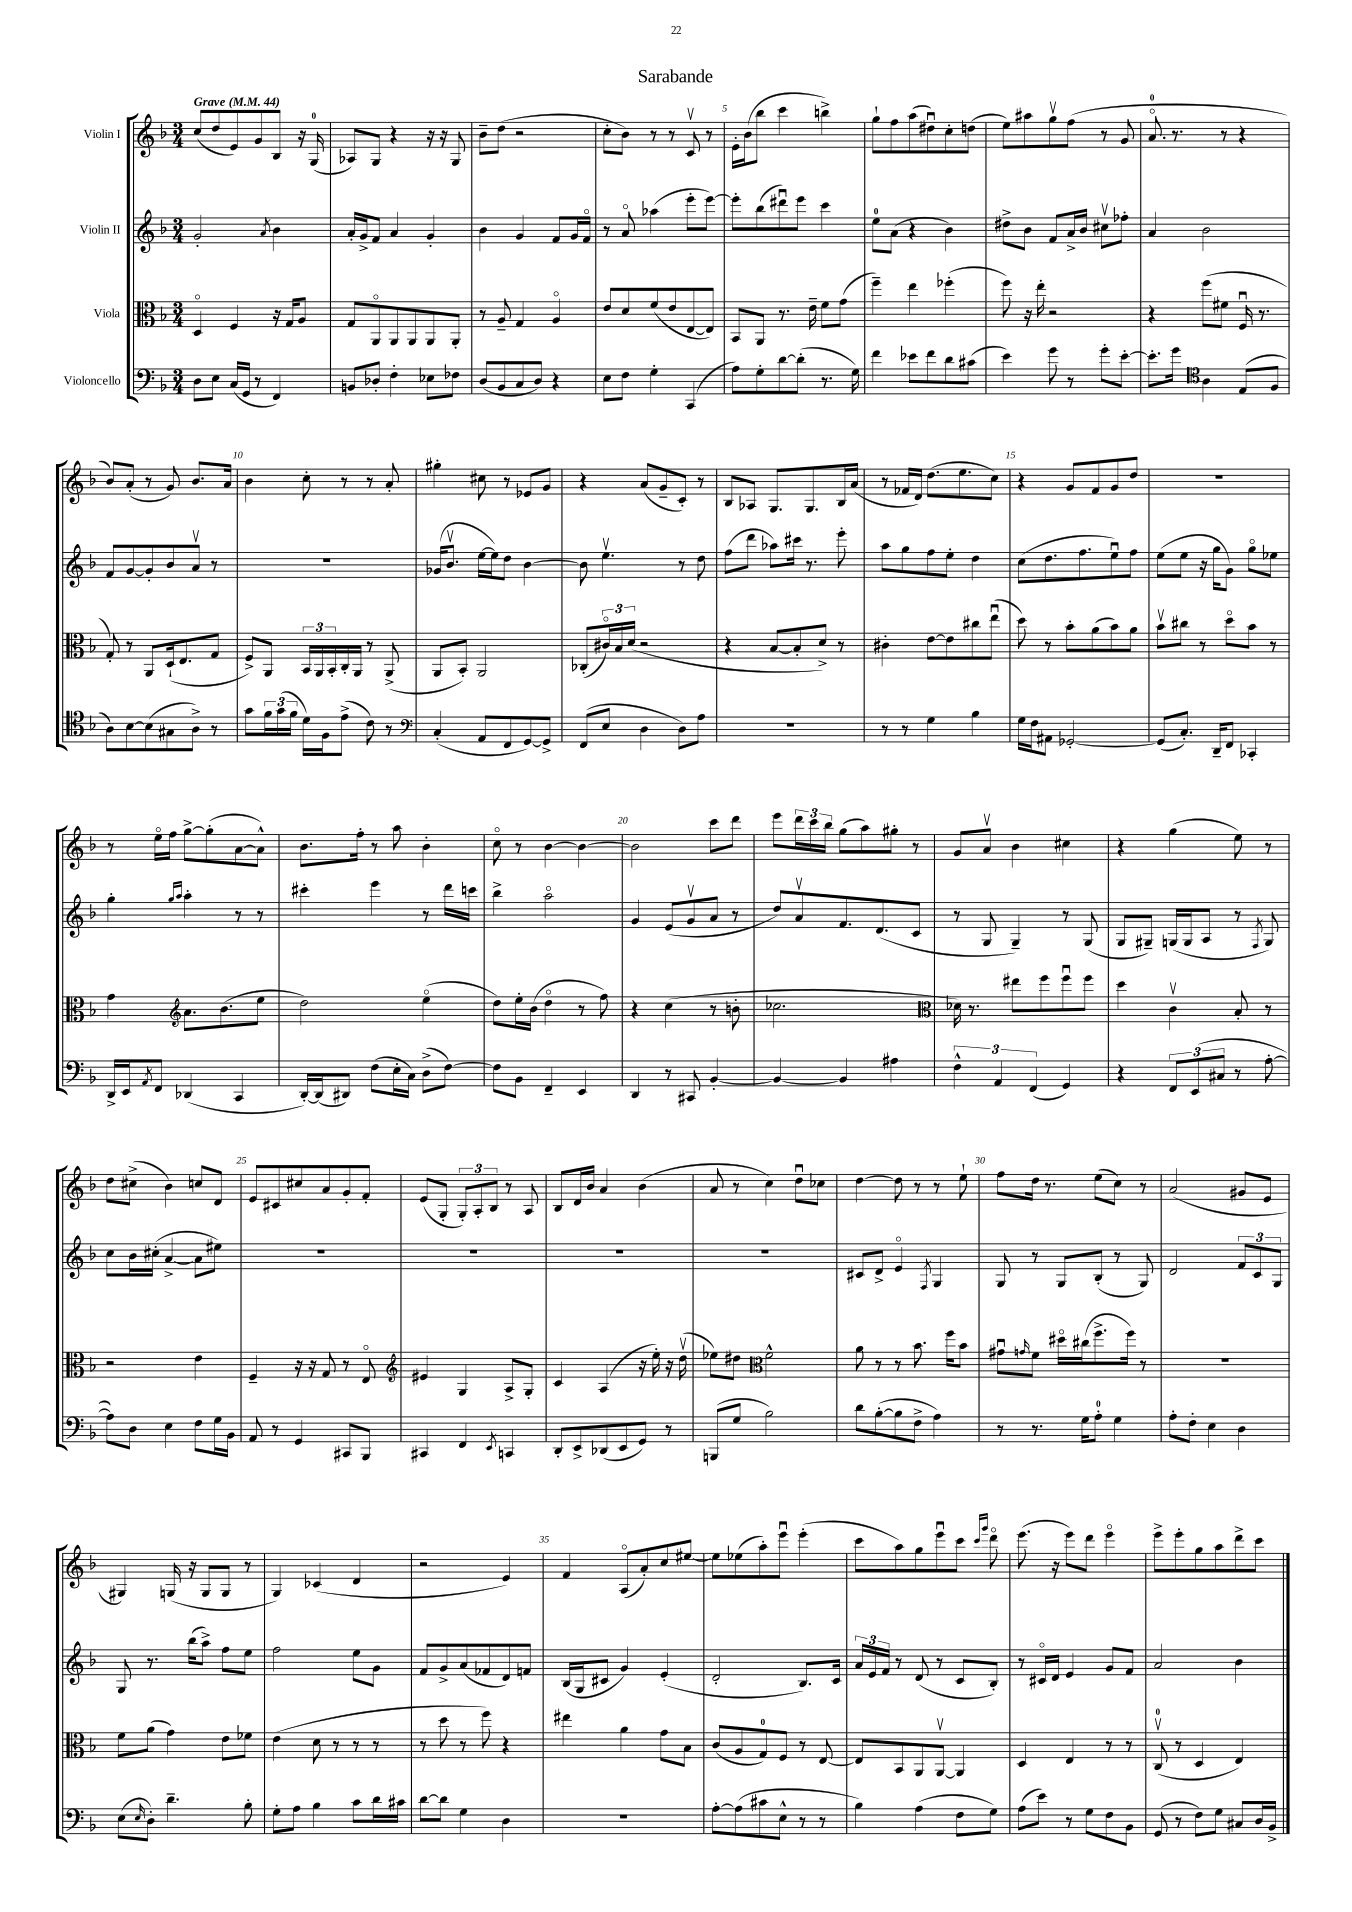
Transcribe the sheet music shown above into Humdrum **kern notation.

**kern	**kern	**kern	**kern
*staff4	*staff3	*staff2	*staff1
*clefF4	*clefC3	*clefG2	*clefG2
*k[b-]	*k[b-]	*k[b-]	*k[b-]
*M3/4	*M3/4	*M3/4	*M3/4
*MM44	*MM44	*MM44	*MM44
8D	4Do	2g'	(8cc
8E	.	.	8dd
(16C	4F	.	8e)
16GG	.	.	.
8r	.	.	8g
.	.	8qa	.
4FF)	16r	4b-	8B-
.	16G	.	.
.	8A	.	16r
.	.	.	(16G
=	=	=	=
8BB	8G	16a'	8A-)
.	.	16g^	.
8D-'	8AAo	8f	8G
4F'	8AA	4a	4r
.	8AA	.	.
8E-	8AA	4g'	16r
.	.	.	16r
8F-	8AA'	.	8G
=	=	=	=
(8D	8r	4b-	8b-~
8BB-	8A~	.	(8dd
8C	4G	4g	2r
8D)	.	.	.
4r	4Ao	8f	.
.	.	16g	.
.	.	16fo	.
=	=	=	=
8E	8e	8r	8cc'
8F	8d	8ao	8b-)
4G'	(8f	(4aa-	8r
.	8e	.	8r
(4CC	[8E	8eee'	8cv
.	8E])	[8eee)	8r
=	=	=	=
8A)	8BB-	8eee']	16e'
.	.	.	(16b-
8G'	8AA	(8bb-	8bb-
[8d	8.r	8ddd#u)	4ccc
(8d']	.	8eee	.
.	16e~	.	.
8.r	8f	4ccc	4bb^)
.	(8g	.	.
16G)	.	.	.
=	=	=	=
4f	4ff~)	8ee	8gg`
.	.	(8a	8ff
8e-	4ee	4r	(8aa
8f	.	.	8dd#u)
8d	(4ff-'	4b-)	8cc'
(8c#	.	.	(8dd
=	=	=	=
4e)	8ff)	8dd#^	8ee)
.	16r	8b-	8aa#
.	16ee'	.	.
8g	2r	8f	8ggv
8r	.	16a^	(8ff
.	.	16b-	.
8g'	.	8cc#v	8r
[8e'	.	8ff-'	8g
=	=	=	=
8.e']	4r	4a	8.ao
16g	.	.	8.r
*clefC4	*	*	*
4A	(8ff	2b-	.
.	8f#	.	8r
(8E	16Fu	.	4r
.	8.r	.	.
8F	.	.	.
=	=	=	=
8A)	8G')	8f	8b-)
[8B-	8r	[8g	(8a'
(8B-]	8AA	8g']	8r
8G#	(16D`	8b-	8g)
.	8.E	.	.
8A^)	.	8av	8.b-
8r	8G	8r	.
.	.	.	16a
=	=	=	=
8g	8F^)	2.r	4b-
24f	8AA	.	.
(24g	.	.	.
24f	.	.	.
16d)	24BB-	.	8cc'
.	24AA	.	.
16F	.	.	.
.	24BB-'	.	.
(8e^	16C'	.	8r
.	16AA	.	.
8c)	8r	.	8r
8r	(8AA^	.	8a'
=	=	=	=
*clefF4	*	*	*
(4C'	8AA	(16g-	4gg#'
.	.	8.b-v	.
.	8BB-')	.	.
8AA	2AA	[16ee	8cc#
.	.	16ee])	.
8FF	.	8dd	8r
[8GG)	.	[4b-	8e-
8GG^]	.	.	8g
=	=	=	=
(8FF	(8C-'	8b-]	4r
8E	24c#o)	4.eev	.
.	24B-	.	.
.	(24d	.	.
4D	2r	.	(8a
.	.	.	8g~
8D)	.	8r	8c')
8A	.	8dd	8r
=	=	=	=
2.r	4r	(8ff	8B-
.	.	8ddd	8A-
.	[8B-	8aa-)	8.G
.	8B-']	16ccc#	.
.	.	8.r	8.G
.	8d^)	.	.
.	8r	8eee'	16B-
.	.	.	(16a
=	=	=	=
8r	4c#'	8aa	8r
8r	.	8gg	16f-
.	.	.	16d)
4G	[8e	8ff	(8.dd
.	8e]	8ee'	.
.	.	.	8.ee
4B-	8cc#	4dd	.
.	(8eeu	.	8cc)
=	=	=	=
16G	8dd)	(8cc	4r
16F	.	.	.
8AA#	8r	8.dd	.
[2GG-'	8b-'	.	8g
.	.	8.ff	.
.	(8a	.	8f
.	8b-)	8eeu)	8g
.	8a	8ff	8dd
=	=	=	=
(8GG-]	8b-v	(8ee	2.r
8.C')	8cc#	8ee	.
.	8r	16r	.
16DD~	.	16gg	.
8FF	8ddo	8g)	.
4CC-'	8b-	8ggo	.
.	8r	8ee-	.
=	=	=	=
16DD^	4g	4gg'	8r
16EE	.	.	.
8qAA	.	.	.
8FF	.	.	16eeo
.	.	.	16ff
*	*clefG2	*	*
.	.	16qqgg	.
.	.	16qqaa	.
(4DD-	8.a	4aa'	[8gg^
.	.	.	(8gg']
.	(8.b-	.	.
4CC	.	8r	[8a
.	8ee	8r	8a^^])
=	=	=	=
[16DD')	2dd)	4ccc#'	8.b-
(16DD]	.	.	.
8DD#)	.	.	.
.	.	.	16ff'
(8F	.	4eee	8r
16E'	.	.	8aa
16C)	.	.	.
(8D^	(4eeo	8r	4b-'
[8F)	.	16ddd	.
.	.	16ccc	.
=	=	=	=
8F]	8dd)	4bb-^	8cco
8BB-	16ee'	.	8r
.	(16b-	.	.
4FF~	4ddo	2aao	[4b-
4EE	8r	.	4b-_
.	8ff)	.	.
=	=	=	=
4DD	4r	4g	2b-]
8r	(4cc	(8e	.
8CC#	.	8gv	.
[4BB-'	8r	8a	8ccc
.	8b'	8r	8ddd
=	=	=	=
4BB-_	2.cc-	8dd)	8eee
.	.	8av	24ddd
.	.	.	24ccc
.	.	.	24bb-
4BB-]	.	8.f	(8gg
.	.	.	8aa)
.	.	(8.d	.
4A#	.	.	8gg#'
.	.	8c	8r
=	=	=	=
*	*clefC3	*	*
6F^^	16d-)	8r	8g
.	8.r	.	.
.	.	8G	8av
6AA	.	.	.
.	8ee#	4G~)	4b-
(6FF	.	.	.
.	8ff	.	.
4GG)	8ffu	8r	4cc#
.	8ff	(8G	.
=	=	=	=
4r	4dd	8G	4r
.	.	8G#~)	.
12FF	4cv	(16G	(4gg
.	.	16G	.
(12EE	.	.	.
.	.	8A	.
12C#	.	.	.
8r	8B-'	8r	8ee)
.	.	8qF	.
[8A'	8r	8G)	8r
=	=	=	=
8A])	2r	8cc	8dd
8D	.	16b-	(8cc#^
.	.	(16cc#'	.
4E	.	[4a^	4b-)
8F	4e	8a]	8cc
16G	.	8ee#)	8d
16BB-	.	.	.
=	=	=	=
8AA	4F~	2.r	8e
8r	.	.	8c#
4GG	16r	.	8cc#
.	16r	.	.
.	8G	.	8a
8CC#	8r	.	8g'
8BBB-	8Eo	.	8f'
=	=	=	=
*	*clefG2	*	*
4CC#	4e#	2.r	(8e
.	.	.	8G'
4FF	4G	.	12G')
.	.	.	12A'
.	.	.	12B-
8qEE	.	.	.
4CC	8A^	.	8r
.	8G'	.	8A
=	=	=	=
8DD'	4c	2.r	8B-
8EE^	.	.	16d
.	.	.	16b-
(8DD-	(4A	.	4a
8EE	.	.	.
8GG)	16r	.	(4b-
.	16ee')	.	.
8r	16r	.	.
.	(16ddv	.	.
=	=	=	=
(8BBB	8ee-)	2.r	8a
8G	8dd#	.	8r
*	*clefC3	*	*
2B-)	2f^^	.	4cc)
.	.	.	8ddu
.	.	.	8cc-
=	=	=	=
8d	8a	8c#	[4dd
([8B-'	8r	8d^	.
8B-]	8r	4eo	8dd]
8F^	8.b-	.	8r
.	.	8qF	.
4A)	.	4G	8r
.	16ff	.	.
.	8b-	.	8ee`
=	=	=	=
8r	8g#u	8G	8ff
.	16qqg	.	.
8.r	8f	8r	16dd
.	.	.	8.r
.	16dd#o	8G	.
16G	(16cc#	.	.
8A'	8.ff^	(8B-'	(8ee
4G	.	8r	8cc)
.	16ff)	.	.
.	8r	8G)	8r
=	=	=	=
8A'	2.r	2d	(2a
8F'	.	.	.
4E	.	.	.
4D	.	12f	8g#
.	.	12c	.
.	.	.	8e
.	.	12G	.
=	=	=	=
(8E	8f	8G	4G#)
16qqE	.	.	.
8D')	(8a	8.r	.
4.d~	4g)	.	(16G
.	.	(16bb-	16r
.	.	8aa^)	8G
.	8e	8ff	8G
8B-'	8f-	8ee	8r
=	=	=	=
8G'	(4e	2ff	4G)
8A	.	.	.
4B-	8d	.	(4c-
.	8r	.	.
8c	8r	8ee	4d
16d	8r	8g	.
16c#	.	.	.
=	=	=	=
[8d	8r	8f	2r
8d]	8dd	8g^	.
4G	8r	(8a	.
.	8ff)	8f-	.
4D	4r	8d)	4e)
.	.	8f	.
=	=	=	=
2.r	4ee#	(16B-	4f
.	.	16G	.
.	.	8c#	.
.	4a	4g)	(8Ao
.	.	.	8a')
.	8g	(4e'	8cc
.	8B-	.	[8ee#
=	=	=	=
[8A'	(8c	2d'	8ee#]
(8A]	8A	.	(8ee-
8c#	8G)	.	8aa')
8E^^	8F	.	8eeeu
8r	8r	8.B-)	(4eee'
8r	[8E	.	.
.	.	16c	.
=	=	=	=
4B-)	8E]	24a	8ccc
.	.	24e	.
.	.	24f	.
.	8BB-	8r	8aa)
(4A	8AA	(8d	8gg
.	[8AAv	8r	8eeeu
8F	4AA]	8c	8ccc
.	.	.	16qqccc
.	.	.	16qqggg
8G)	.	8B-')	8dddo
=	=	=	=
(8A	4D	8r	(8.eee
8e)	.	16c#o	.
.	.	16d	16r
8r	4E	4e	8eee)
8G	.	.	8ddd
8F	8r	8g	4eeeo
8BB-	8r	8f	.
=	=	=	=
(8GG	(8Cv	2a	8eee^
8r	8r	.	8eee'
8F)	4D	.	8gg
8G	.	.	8aa
8C#	4E)	4b-	8ddd^
16D	.	.	8ccc
16BB-^	.	.	.
==	==	==	==
*-	*-	*-	*-
